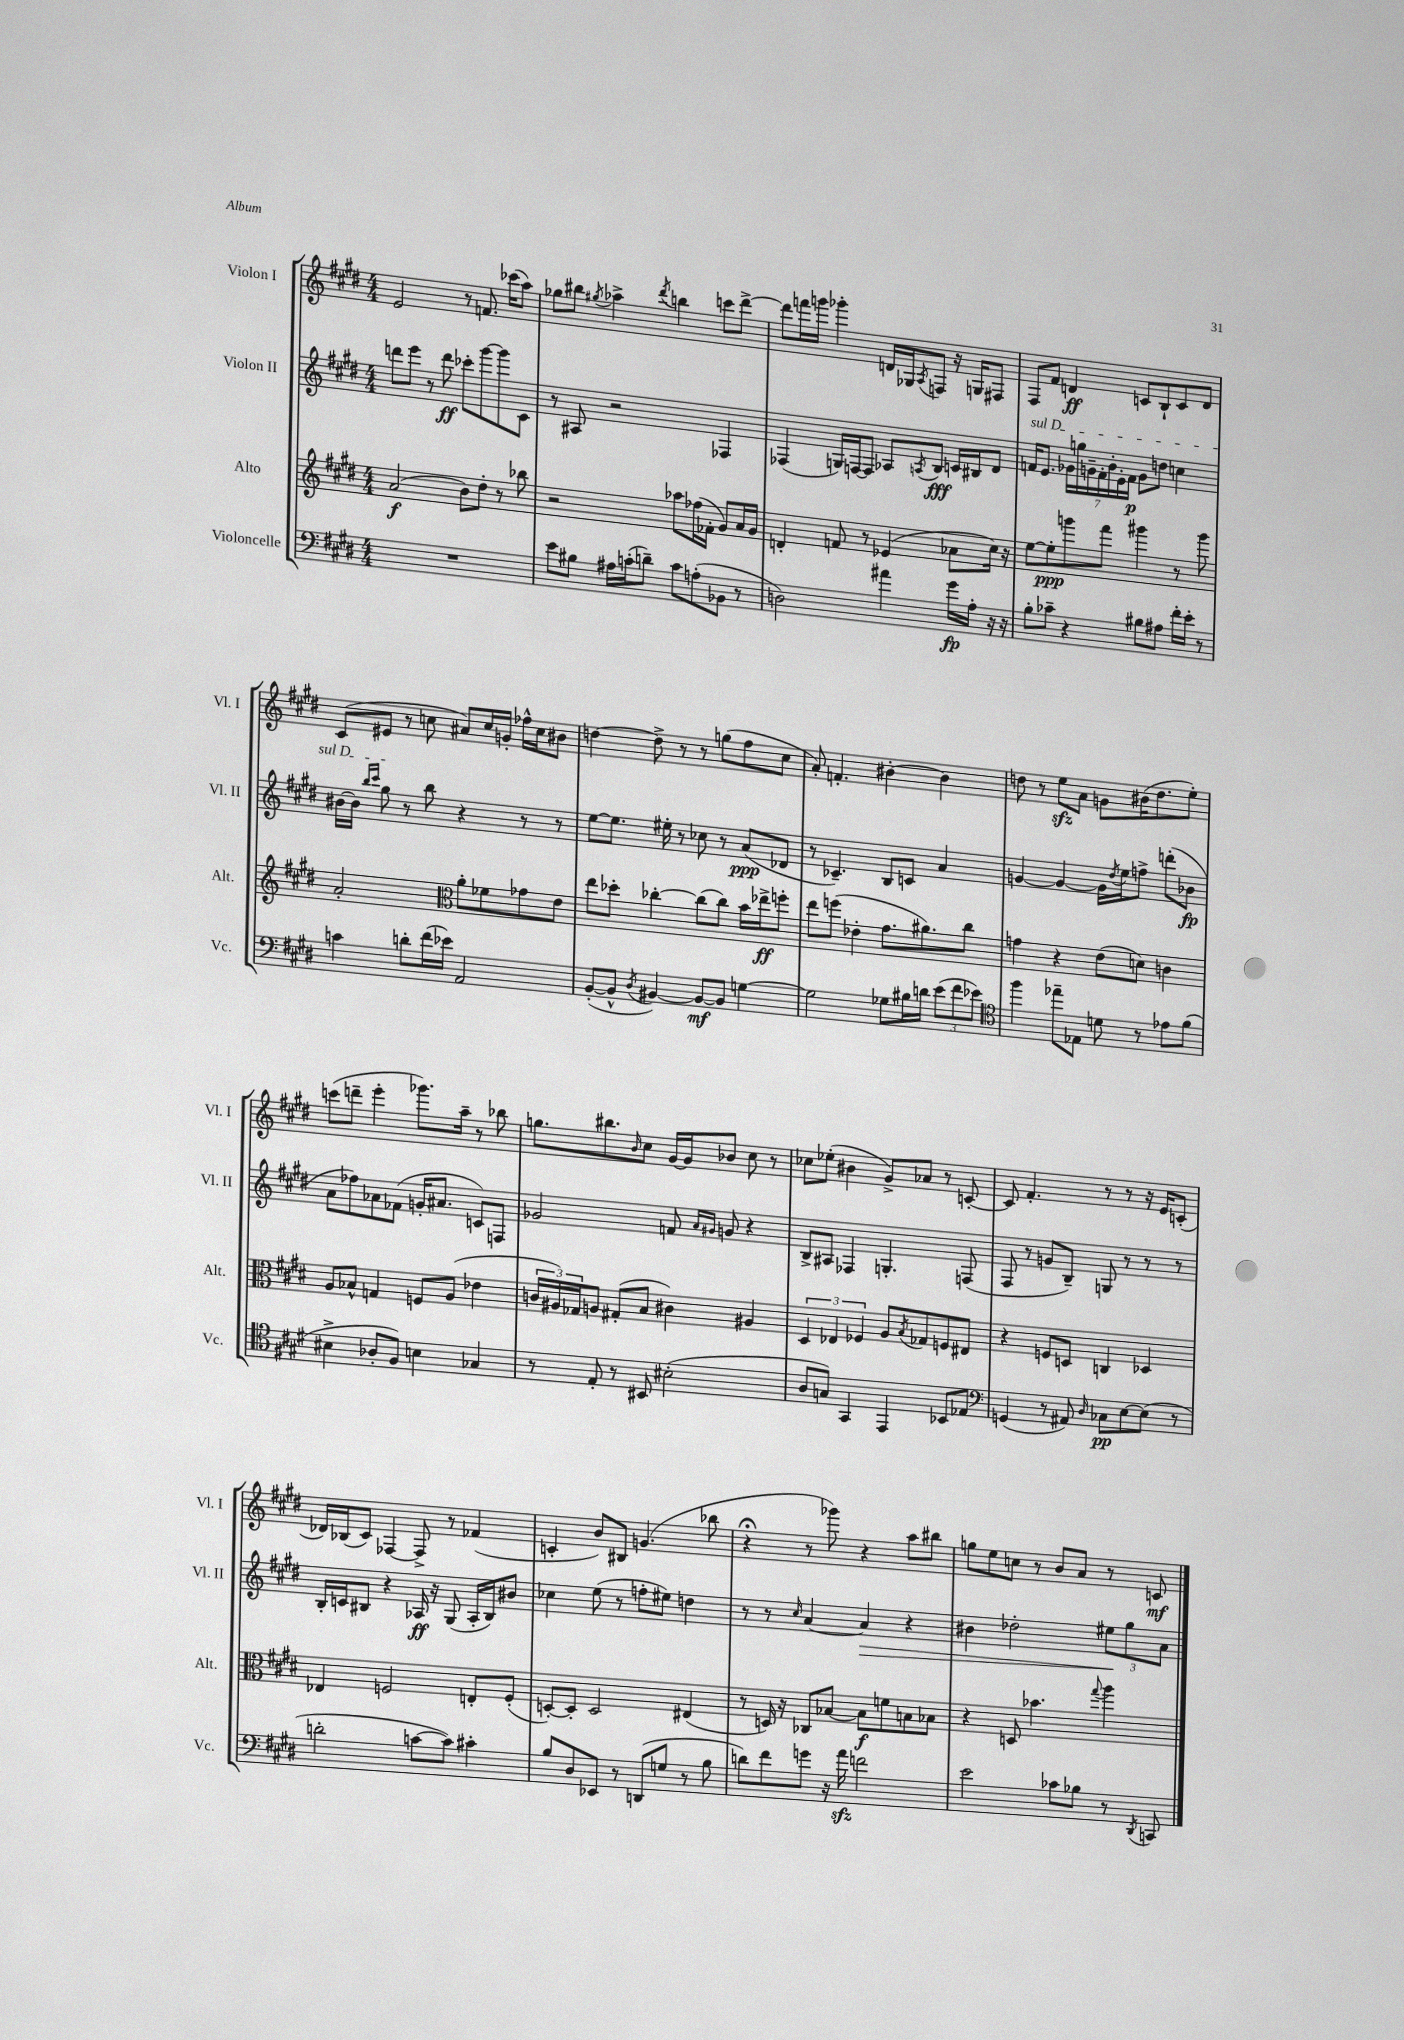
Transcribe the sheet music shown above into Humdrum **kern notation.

**kern	**kern	**kern	**kern
*staff4	*staff3	*staff2	*staff1
*clefF4	*clefG2	*clefG2	*clefG2
*k[f#c#g#d#]	*k[f#c#g#d#]	*k[f#c#g#d#]	*k[f#c#g#d#]
*M4/4	*M4/4	*M4/4	*M4/4
1r	(2a	8ddd	2e
.	.	8eee	.
.	.	8r	.
.	.	8ddd	.
.	8b)	8ccc-'	8r
.	8dd#'	[8ggg#	8.f
.	8r	8ggg#]	.
.	.	.	(16ccc-
.	8bb-	8c#	8aa)
=	=	=	=
8e	2r	8r	8gg-
8B#	.	8A#	8bb#
.	.	.	8qgg#
16A#	.	2r	4aa-^
(16c'	.	.	.
8d~)	.	.	.
.	.	.	8qddd#
8c	8aa-	.	4bb
(8A'	(16ff-	.	.
.	16f-'	.	.
8BB-	8g#)	4F-	8ccc
8r	16a	.	[8ddd#^
.	16g#	.	.
=	=	=	=
2D)	4d'	(4F-	8ddd#]
.	.	.	16fff
.	.	.	16ggg
.	8f	16G)	4ggg-'
.	.	[16F	.
.	8r	8F]	.
4a#	(4e-	8A-	16d
.	.	.	16G-
.	.	8qA	8qA
.	.	8B	8F
16g#	8a-	16c	16r
16A'	.	16B#	16G
16r	16cc#)	8d#	8F#
16r	16r	.	.
=	=	=	=
8B'	[8ee	16f	8F#
.	.	8.e	.
8c-~	8ee']	.	8f#
4r	8ggg	28g-	4d
.	.	28gg	.
.	.	28g~	.
.	.	28f'	.
.	8fff#	.	.
.	.	28b'	.
.	.	28e'	.
.	.	28f	.
8B#	4ggg#	8g	8c
8A#	.	8dd	8B`
16f#'	8r	4cc	8c
16e'	.	.	.
8r	8ggg#	.	8d
=	=	=	=
4c	2a'	[16b#	(8c#
.	.	16b#]	.
.	.	16qqbb	.
.	.	16qqccc#	.
.	.	8gg#	8e#
8d'	.	8r	8r
(16f#	.	8bb	8cc
16e-)	.	.	.
*	*clefC3	*	*
2AA	8a'	4r	8a#)
.	8f-	.	16cc
.	.	.	16g'
.	8g-	8r	16ff-^^
.	.	.	16cc
.	8e	8r	8b#
=	=	=	=
([8BB'	8ee	[8ee	[4dd
8BB^^]	8dd-'	8.ee]	.
8qD#	.	.	.
[4BB#)	[4cc-'	.	8dd^]
.	.	16ee#'	.
.	.	8r	8r
8BB#_	(8cc-]	8cc-	8r
8BB#]	8cc-)	8r	(8gg
[4G	16b	(8a	8ff#
.	16ee-^	.	.
.	8ff'	8d-	8cc#
=	=	=	=
2G]	8ee	8r	8a')
.	(8ff	4.c-~)	4.f'
.	4e-'	.	.
8G-	8.g#	8B	[4b#'
16B#	.	8c	.
16d	8.a#)	.	.
(12e	.	4a	4b#]
12f#	.	.	.
.	8cc#	.	.
12e-)	.	.	.
=	=	=	=
*clefC4	*	*	*
4ff#	4g	[4g	8dd
.	.	.	8r
8ee-~	4r	4g_	8ee
8E-	.	.	8a
8d	(8e	16g]	8g
.	.	8qdd#	.
.	.	16ee	.
8r	8d)	8ff^	(16b#
.	.	.	8.dd
8e-	4c	(8ddd'	.
(8f#	.	8b-	8ee')
=	=	=	=
4B#^	8A	8a	(8ccc
.	8B-^^	8ff-)	8ddd~
8A-'	4G	8a-	4eee'
8F#)	.	(8f-	.
4B	8F	16g'	8.ggg-)
.	.	8.a#	.
.	(8A	.	.
.	.	.	16aa~
4G-	4e-	8c)	8r
.	.	8F	8bb-
=	=	=	=
8r	24c	2g-	8.gg
.	24A#)	.	.
.	24G-	.	.
8E'	8A	.	.
.	.	.	8.bb#
8r	(8G#'	.	.
.	.	.	16qqb
8BB#	8B	.	8cc#
(2B#'	4c#)	8f	[16g#
.	.	.	16g#]
.	.	16qqa	.
.	.	16qqg#	.
.	.	8g	8b-
.	4A#	4r	8cc#
.	.	.	8r
=	=	=	=
8A	6D#	8B^	8cc-
8G)	.	8A#	(8ee-'
.	6E-	.	.
4GG#	.	4F-	4b#
.	6F-	.	.
4EE	8A	4.G'	8g#^)
.	8qB	.	.
.	8G-	.	8a-
8BB-	8F	.	8r
8E-	8E#	(8F	[8c'
=	=	=	=
*clefF4	*	*	*
(4GG	4r	8F#	8c]
.	.	8r	4.f#'
8r	8F	8g	.
8AA#)	8D	8B~)	.
16qqD#	.	.	.
8C-	4C	8G	8r
[8E	.	8r	8r
(8E]	4D-	8r	16r
.	.	.	16e
8r	.	8r	(8c'
=	=	=	=
2d'	4E-	16B'	16d-)
.	.	16c	(16B-
.	.	8B#	8c#)
.	2F	4r	[4F-
[8c	.	16A-	8F-^]
.	.	16r	.
8c])	.	(8G#	8r
4c#'	8E'	16A-'	(4f-
.	.	16B#)	.
.	(8F'	8b#	.
=	=	=	=
8B	[8D')	4cc-	4c'
8D#	8D']	.	.
8EE-	2D	(8ee	8b)
8r	.	8r	8B#
(8DD	.	8ff'	(4.g
8G	.	8ee#)	.
8r	(4E#	4dd	.
8B	.	.	8bb-
=	=	=	=
8d)	8r	8r	4r;
8f#	16D)	8r	.
.	16r	.	.
.	.	16qqcc#	.
8g	8C-	[4a	8r
16r	[8B-	.	8ggg-)
16a	.	.	.
2f	8B-]	4a]	4r
.	8f	.	.
.	8B	4r	8aa
.	8B-	.	8bb#
=	=	=	=
2e	4r	4b#	8gg
.	.	.	8ee
.	8D	2dd-'	8cc
.	4.b-	.	8r
8c-	.	.	8b
8B-	.	.	8a
.	8qqgg#	.	.
8r	4aa	12ee#	8r
.	.	12gg#	.
8qDD#	.	.	.
8CC	.	.	8c
.	.	12a	.
==	==	==	==
*-	*-	*-	*-
